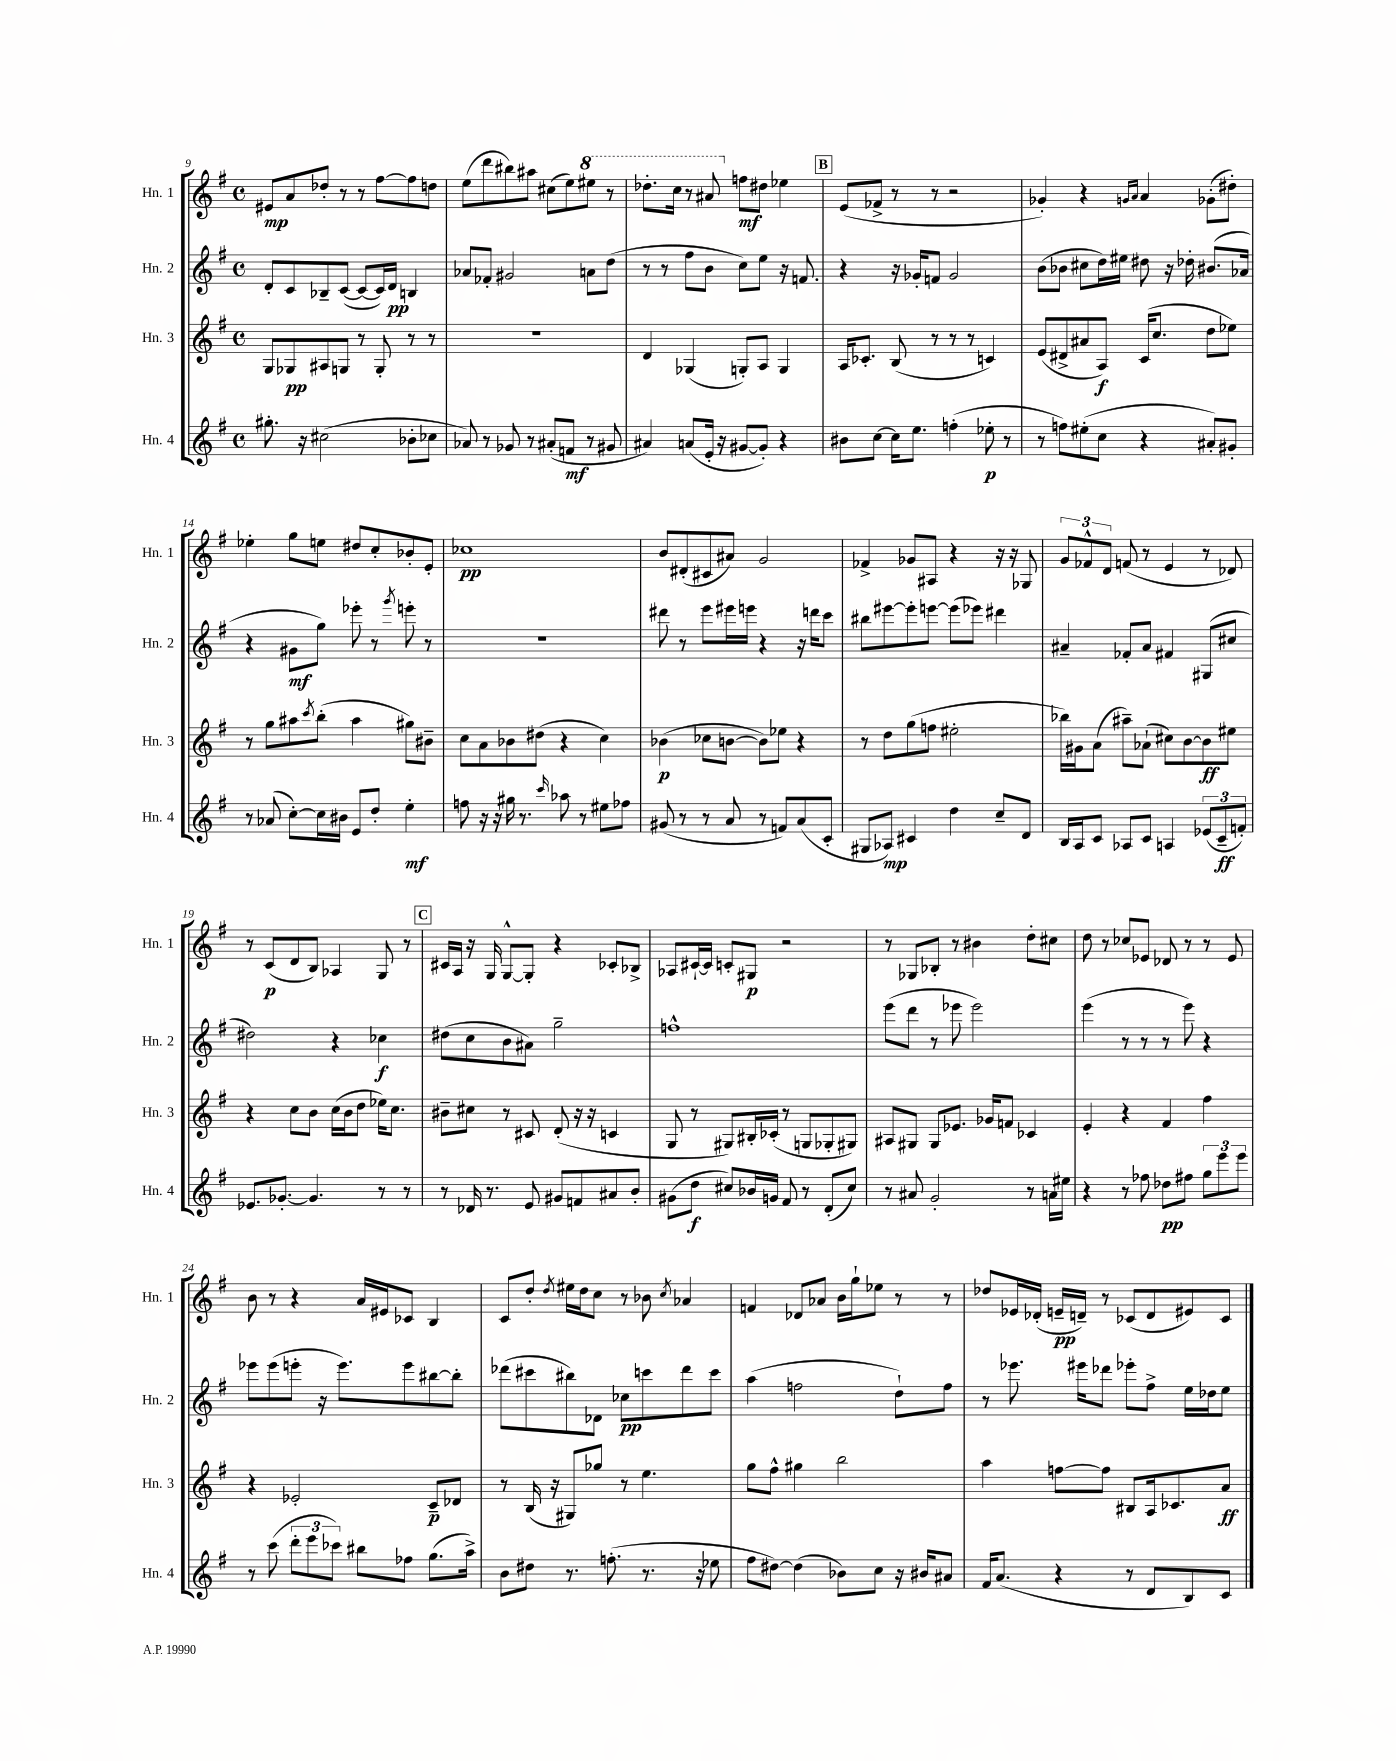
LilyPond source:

<<
\new StaffGroup <<
\new Staff = "s0" \with { instrumentName = "Hn. 1" shortInstrumentName = "Hn. 1" } {
    \clef treble \key g \major \defaultTimeSignature \time 4/4
    eis'8\mp a'8 des''8-. r8 r8 fis''8~ fis''8 d''8 |
    e''8( d'''8 bis''8) ais''8 cis''8( e''8) \ottava #1 eis'''8 r8 |
    des'''8.-. c'''16 r8 ais''8 \ottava #0 f''8\mf dis''8 ees''4 |
    \mark \markup { \box "B" } e'8( fes'8-> r8 r8 r2 |
    ges'4-.) r4 \grace { g'16 a'16 } a'4 ges'8-.( dis''8-.) |
    ees''4-. g''8 e''8 dis''8 c''8-. bes'8-. e'8-. |
    ces''1\pp |
    b'8 dis'8-.( cis'8 ais'8) g'2 |
    fes'4-> ges'8 ais8 r4 r16 r16 ges8 |
    \tuplet 3/2 { g'8 fes'8-^ d'8 } f'8( r8 e'4 r8 des'8) |
    r8 c'8\p( d'8 b8) aes4 g8 r8 |
    \mark \markup { \box "C" } cis'16 a16 r16 g16 g8~-^ g8-. r4 ces'8-. bes8-> |
    aes8 cis'16~-! cis'16 c'8-. gis8\p r2 |
    r8 ges8 bes8-. r8 bis'4 d''8-. cis''8 |
    d''8 r8 ces''8 ees'8 des'8 r8 r8 ees'8 |
    b'8 r8 r4 a'16 eis'16 ces'8 b4 |
    c'8 d''8-. \acciaccatura { d''8 } eis''16 d''16 c''8 r8 bes'8 \acciaccatura { c''8 } aes'4 |
    f'4 des'8 aes'8 b'16 g''16-! ees''8 r8 r8 |
    des''8 ees'16 des'16-.( e'16--\pp d'16--) r8 ces'8( d'8 eis'8) ces'8 \bar "|." |
}
\new Staff = "s1" \with { instrumentName = "Hn. 2" shortInstrumentName = "Hn. 2" } {
    \clef treble \key g \major \defaultTimeSignature \time 4/4
    d'8-. c'8 bes8-- c'8~( c'8~ c'16) d'16\pp b4 |
    aes'8 fes'8-. gis'2 a'8 d''8( |
    r8 r8 fis''8 b'8 c''8) e''8 r16 f'8. |
    \mark \markup { \box "B" } r4 r16 ges'16-. f'8 ges'2 |
    b'8( bes'8 cis''8 d''16) eis''16 dis''8 r16 des''16-. bis'8.( aes'16 |
    r4 gis'8\mf g''8) ees'''8-. r8 \acciaccatura { g'''8 } e'''8-. r8 |
    R1 |
    dis'''8 r8 e'''8 eis'''16 e'''16 r4 r16 d'''16 c'''8 |
    bis''8 eis'''8~ eis'''8-. e'''8~ e'''8( ees'''8) dis'''4 |
    ais'4-- fes'8-. ais'8 fis'4 gis8( cis''8 |
    dis''2) r4 ces''4\f |
    \mark \markup { \box "C" } dis''8( c''8 b'8 ais'8) g''2-- |
    f''1-^ |
    e'''8( d'''8 r8 ees'''8 ees'''2) |
    e'''4( r8 r8 r8 e'''8) r4 |
    ees'''8 ees'''8( e'''8-. r16 e'''8.) e'''8 bis''8~ bis''8-. |
    des'''8( cis'''8 bis''8) des'8 ces''8\pp c'''8 des'''8 c'''8 |
    a''4( f''2 d''8-!) f''8 |
    r8 ees'''8. eis'''16 des'''8 ees'''8-. fis''8-> e''16 des''16 e''8 \bar "|." |
}
\new Staff = "s2" \with { instrumentName = "Hn. 3" shortInstrumentName = "Hn. 3" } {
    \clef treble \key g \major \defaultTimeSignature \time 4/4
    g8 ges8\pp ais8 g8 r8 g8-. r8 r8 |
    R1 |
    d'4 ges4( g8-.) a8 g4 |
    \mark \markup { \box "B" } a16 ces'8.-. b8( r8 r8 r8 c'4) |
    e'8( dis'8-> ais'8 a8\f) c'16( c''8. d''8 ees''8) |
    r8 g''8 ais''8 \acciaccatura { c'''8 } b''8-.( ais''4 gis''8) bis'8-- |
    c''8 a'8 bes'8 dis''8( r4 c''4) |
    bes'4\p( ces''8 b'8~ b'8) ees''8 r4 |
    r8 d''8 g''8( f''8 eis''2-. |
    bes''16) gis'16 a'8( ais''8--) aes'8-!( cis''8) b'8~ b'8\ff eis''8 |
    r4 c''8 b'8 c''16( b'16 d''8 ees''16) c''8. |
    \mark \markup { \box "C" } bis'8-- cis''8 r8 cis'8 d'8-.( r16 r16 c'4 |
    g8 r8 gis8) bis16-. ces'16-.( r8 g8 ges8-. gis8) |
    ais8 gis8 gis8 ees'8. ges'16 f'8 ces'4 |
    e'4-. r4 fis'4 fis''4 |
    r4 ees'2-. c'8--\p des'8 |
    r8 b16( r16 gis8) ges''8 r8 e''4. |
    g''8 fis''8-^ gis''4 b''2 |
    a''4 f''8~ f''8 bis8 a16 ces'8. a'8\ff \bar "|." |
}
\new Staff = "s3" \with { instrumentName = "Hn. 4" shortInstrumentName = "Hn. 4" } {
    \clef treble \key g \major \defaultTimeSignature \time 4/4
    gis''8.-. r16 cis''2( bes'8-. ces''8 |
    aes'8) r8 ges'8 r8 ais'8-.( f'8\mf r8 gis'8 |
    ais'4) a'8( e'16-. r16 gis'8~ gis'8-.) r4 |
    \mark \markup { \box "B" } bis'8 c''8~ c''16 e''8. f''4-.( ees''8-.\p r8 |
    r8 f''8) eis''8-.( c''8 r4 ais'8-.) gis'8-. |
    r8 aes'8( c''8~-.) c''16 bis'16 e'8 d''8-. e''4-.\mf |
    f''8 r16 r16 gis''16 r8. \grace { c'''16 } aes''8 r8 eis''8 fes''8 |
    gis'8( r8 r8 a'8 r8 f'8) a'8( c'8-. |
    gis8 aes8\mp) cis'4 d''4 c''8-- d'8 |
    b16 a16 c'8 aes8 c'8 a4 \tuplet 3/2 { ees'8( c'8--\ff f'8-.) } |
    ees'8. ges'8.~-. ges'4. r8 r8 |
    \mark \markup { \box "C" } r8 des'16 r8. e'8 gis'8 f'8 ais'8 b'8-. |
    gis'8( d''8\f cis''8) bes'16 g'16 fis'8 r8 d'8-.( cis''8) |
    r8 ais'8 g'2-. r8 a'16 eis''16 |
    r4 r8 fes''8 des''8\pp fis''8 \tuplet 3/2 { g''8 e'''8 e'''8 } |
    r8 c'''8( \tuplet 3/2 { d'''8-. e'''8 ces'''8) } bis''8 fes''8 g''8.( a''16->) |
    b'8 dis''8 r8. f''8.-.( r8. r16 ees''8 |
    fis''8 dis''8~) dis''4( bes'8) c''8 r16 bis'16 ais'8 |
    fis'16 a'8.( r4 r8 d'8 b8) c'8 \bar "|." |
}
>>
>>
\layout { \context { \Score currentBarNumber = #9 } }
